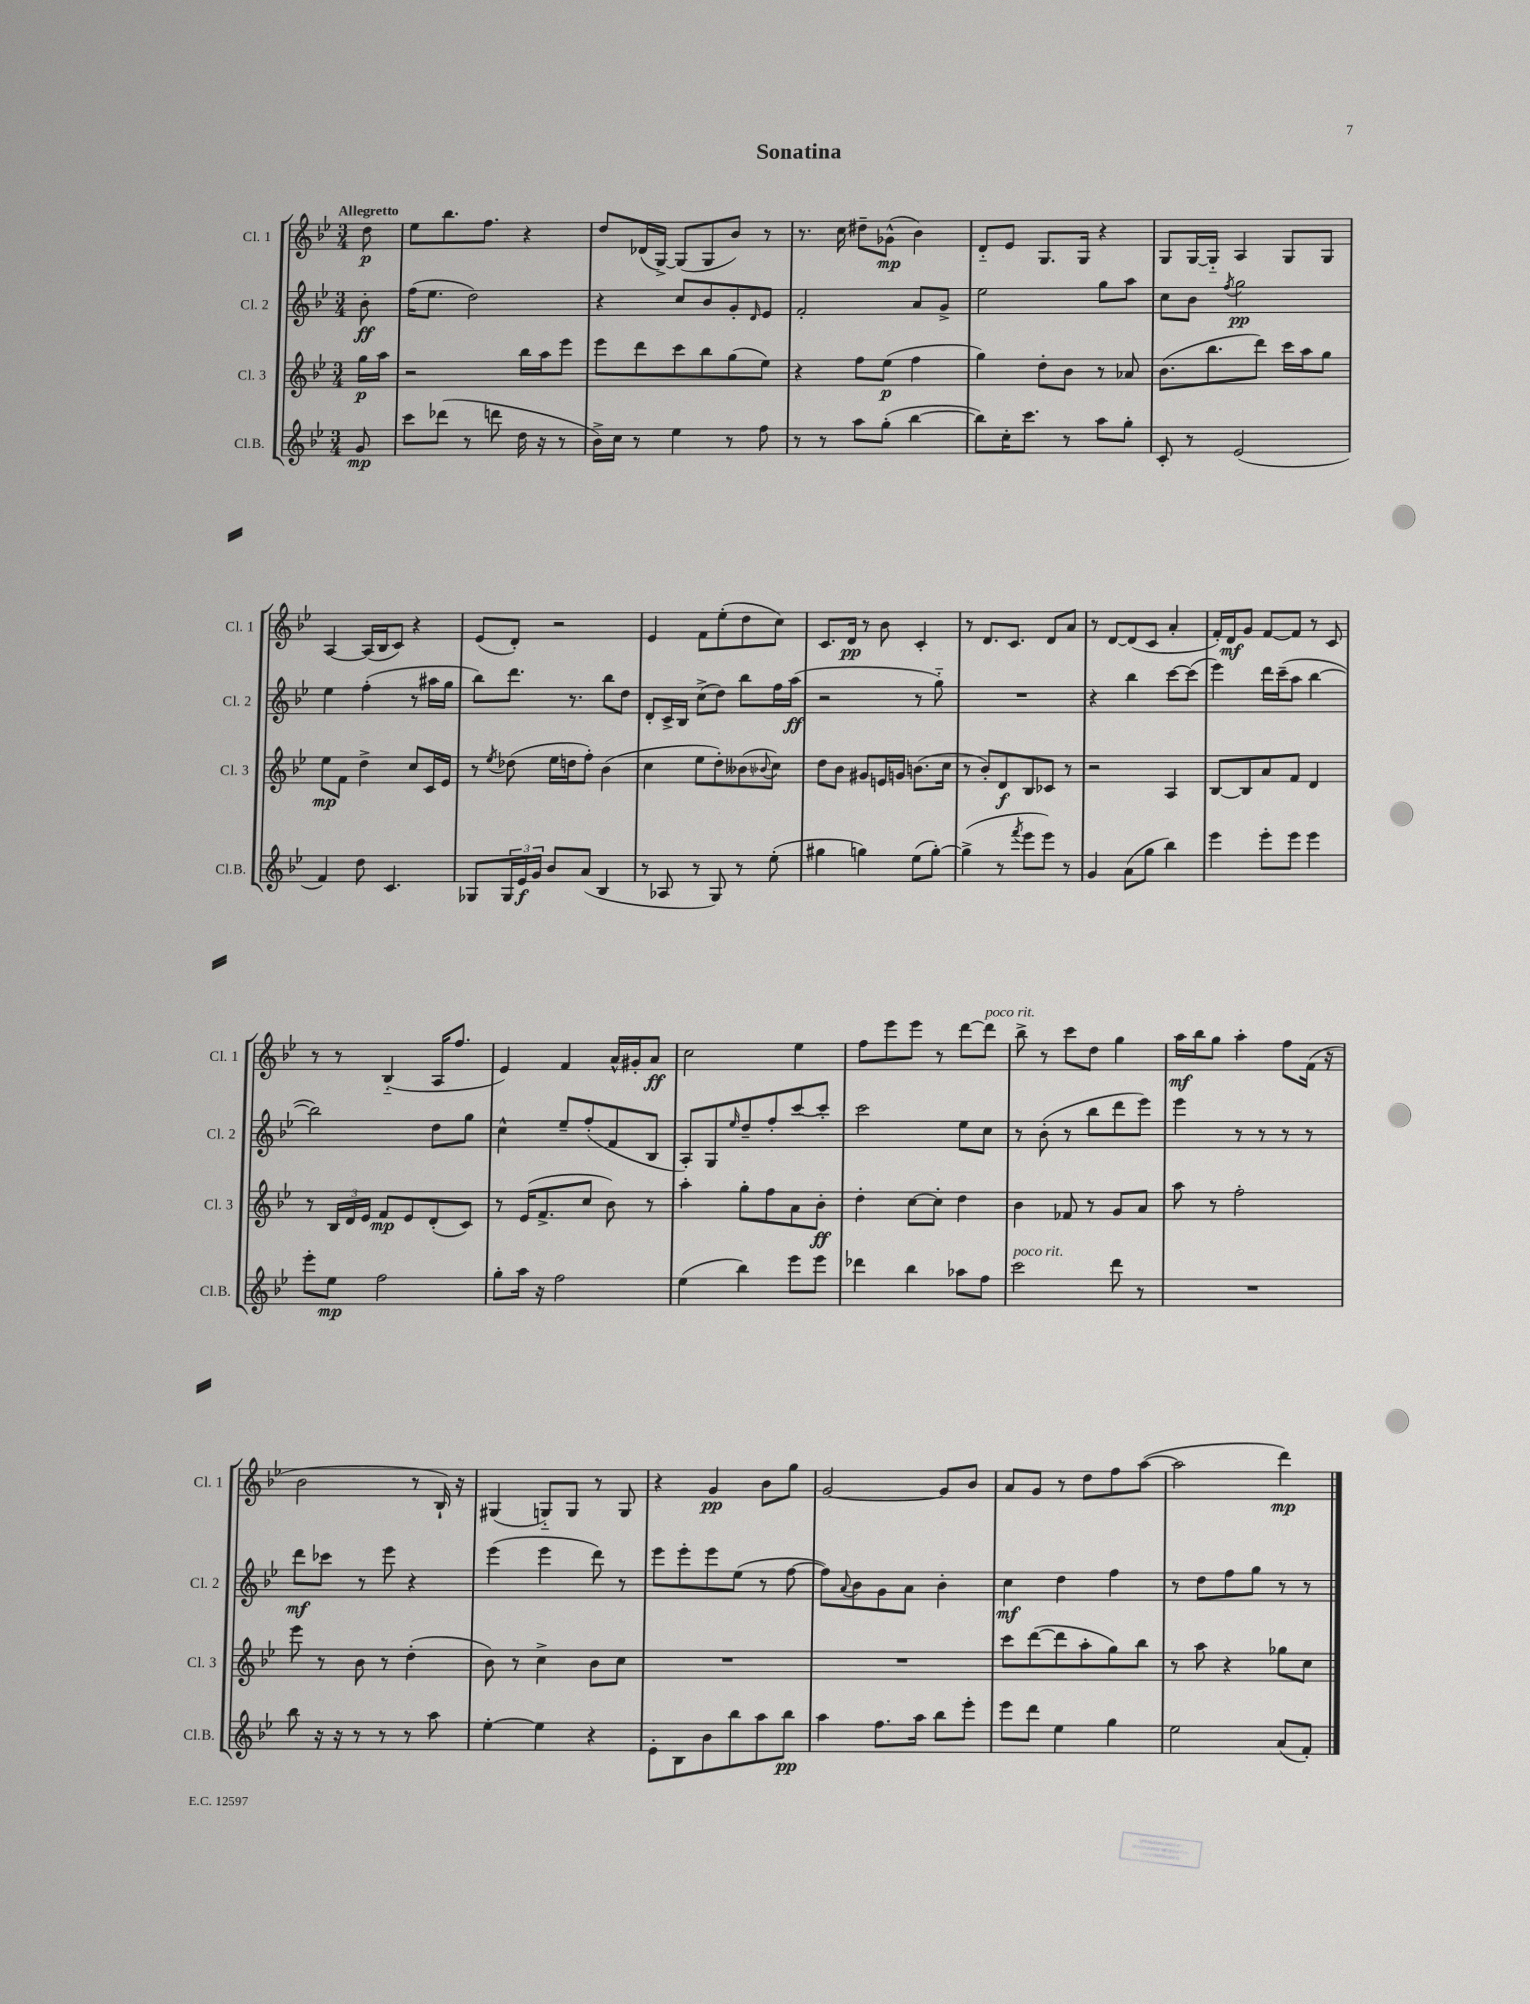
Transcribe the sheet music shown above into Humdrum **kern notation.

**kern	**dynam	**kern	**dynam	**kern	**dynam	**kern	**dynam
*part4	*part4	*part3	*part3	*part2	*part2	*part1	*part1
*staff4	*staff4	*staff3	*staff3	*staff2	*staff2	*staff1	*staff1
*I"Cl.B.	*	*I"Cl. 3	*	*I"Cl. 2	*	*I"Cl. 1	*
*I'Cl.B.	*	*I'Cl. 3	*	*I'Cl. 2	*	*I'Cl. 1	*
*clefG2	*	*clefG2	*	*clefG2	*	*clefG2	*
*k[b-e-]	*	*k[b-e-]	*	*k[b-e-]	*	*k[b-e-]	*
*M3/4	*	*M3/4	*	*M3/4	*	*M3/4	*
=	=	=	=	=	=	=	=
!	!	!	!	!	!	!LO:TX:a:B:t=Allegretto	!
8g/	mp	16gg\LL	p	8b-'\	ff	8dd\	p
.	.	16aa\JJ	.	.	.	.	.
=1	=1	=1	=1	=1	=1	=1	=1
8ccc\L	.	2r	.	(16ff\KL	.	8ee-\L	.
.	.	.	.	8.ee-\J	.	.	.
(8ddd-X\J	.	.	.	.	.	8.bb-\	.
8r	.	.	.	2dd\)	.	.	.
.	.	.	.	.	.	8.ff\J	.
8dddn\	.	.	.	.	.	.	.
16dd\	.	16bb-\LL	.	.	.	4r	.
16r	.	16aa\J	.	.	.	.	.
8r	.	8eee-\J	.	.	.	.	.
=2	=2	=2	=2	=2	=2	=2	=2
16b-^\LL)	.	8eee-\L	.	4r	.	8dd/L	.
16cc\JJ	.	.	.	.	.	.	.
8r	.	8ddd\	.	.	.	(16d-X/L	.
.	.	.	.	.	.	[16G^/JJ)	.
4ee-\	.	8ccc\	.	8cc/L	.	(8G/L]	.
.	.	8bb-\	.	8b-/	.	8G/	.
8r	.	(8gg\	.	8g'/	.	8b-/J)	.
.	.	.	.	16qqd/	.	.	.
8ff\	.	8ee-\J)	.	8e-/J	.	8r	.
=3	=3	=3	=3	=3	=3	=3	=3
8r	.	4r	.	2f'/	.	8.r	.
8r	.	.	.	.	.	.	.
.	.	.	.	.	.	16cc\	.
8aa\L	.	8ff\L	.	.	.	8dd#X~\L	.
(8gg'\J	.	(8ee-\J	p	.	.	(8g-X^^\J	mp
[4bb-\	.	4ff\	.	8a/L	.	4b-\)	.
.	.	.	.	8g^/J	.	.	.
=4	=4	=4	=4	=4	=4	=4	=4
8bb-\L])	.	4gg\)	.	2ee-\	.	8d/L	.
16cc'\K	.	.	.	.	.	8e-/J	.
8.ccc\J	.	.	.	.	.	.	.
.	.	8dd'\L	.	.	.	8.G/L	.
8r	.	8b-\J	.	.	.	.	.
.	.	.	.	.	.	16G/Jk	.
8aa\L	.	8r	.	8gg\L	.	4r	.
8gg'\J	.	8a-X/	.	8aa\J	.	.	.
=5	=5	=5	=5	=5	=5	=5	=5
8c'/	.	(8.b-\L	.	8cc\L	.	8G/L	.
8r	.	.	.	8b-\J	.	[16G/L	.
.	.	8.bb-\	.	.	.	16G/JJ]	.
.	.	.	.	8qff/	.	.	.
(2e-/	.	.	.	2gg\	pp	4A/	.
.	.	8ddd\J)	.	.	.	.	.
.	.	16ccc\LL	.	.	.	8G/L	.
.	.	16aa\J	.	.	.	.	.
.	.	8gg\J	.	.	.	8G/J	.
!!LO:LB:g=z
=6	=6	=6	=6	=6	=6	=6	=6
4f/)	.	8ee-\L	mp	4ee-\	.	[4A/	.
.	.	8f\J	.	.	.	.	.
8dd\	.	4dd^\	.	(4ff'\	.	(16A/LL]	.
.	.	.	.	.	.	16B-/J	.
4.c/	.	.	.	.	.	8c/J)	.
.	.	8cc/L	.	8r	.	4r	.
.	.	16c/L	.	16aa#X\LL	.	.	.
.	.	16e-/JJ	.	16gg\JJ	.	.	.
=7	=7	=7	=7	=7	=7	=7	=7
8G-X/L	.	8r	.	8bb-\L)	.	(8e-/L	.
.	.	8qee-/	.	.	.	.	.
24G-/L	.	(8dd-X\	.	8.ddd\J	.	8d'/J)	.
24e-/	f	.	.	.	.	.	.
24g/JJ	.	.	.	.	.	.	.
8b-/L	.	16ee-\LL	.	.	.	2r	.
.	.	16ddn\J	.	8.r	.	.	.
(8a/J	.	8ff'\J)	.	.	.	.	.
4B-/	.	(4b-\	.	8bb-\L	.	.	.
.	.	.	.	8dd\J	.	.	.
=8	=8	=8	=8	=8	=8	=8	=8
8r	.	4cc\	.	8d'/L	.	4e-/	.
8A-X/	.	.	.	16c^/L	.	.	.
.	.	.	.	16B-/JJ	.	.	.
8r	.	8ee-\L	.	(8cc^\L	.	8f\L	.
8G/)	.	8dd'\)	.	8dd\J)	.	(8ee-'\	.
8r	.	(8b--X\	.	8bb-\L	.	8dd\	.
.	.	8qqb-X/	.	.	.	.	.
(8ee-'\	.	8cc\J)	.	16ff\L	.	8cc\J)	.
.	.	.	.	(16aa\JJ	ff	.	.
=9	=9	=9	=9	=9	=9	=9	=9
4gg#X\	.	8dd\L	.	2r	.	8.c/L	.
.	.	8b-\J	.	.	.	.	.
.	.	.	.	.	.	16d/Jk	pp
4ggn\)	.	8g#X/L	.	.	.	8r	.
.	.	16en/L	.	.	.	8b-\	.
.	.	16gn/JJ	.	.	.	.	.
(8ee-\L	.	(8.bn\L	.	8r	.	4c'/	.
[8gg'\J)	.	.	.	8gg\)	.	.	.
.	.	16cc\Jk	.	.	.	.	.
=10	=10	=10	=10	=10	=10	=10	=10
(4gg^\]	.	8r	.	2.r	.	8r	.
.	.	8b-'/L)	.	.	.	8.d/L	.
8r	.	8d/	f	.	.	.	.
.	.	.	.	.	.	8.c/J	.
8qfff/	.	.	.	.	.	.	.
8eee-\L	.	8B-/	.	.	.	.	.
8eee-\J)	.	8c-X/J	.	.	.	8d/L	.
8r	.	8r	.	.	.	8a/J	.
=11	=11	=11	=11	=11	=11	=11	=11
4g/	.	2r	.	4r	.	8r	.
.	.	.	.	.	.	[8d/L	.
(8a\L	.	.	.	4bb-\	.	(8d/]	.
8gg\J	.	.	.	.	.	8c/J	.
4bb-\)	.	4A/	.	[8ccc\L	.	4a'/	.
.	.	.	.	(8ccc\J]	.	.	.
=12	=12	=12	=12	=12	=12	=12	=12
4eee-\	.	[8B-/L	.	4eee-\)	.	16f'/LL)	.
.	.	.	.	.	.	16d/J	mf
.	.	8B-/]	.	.	.	8g/J	.
8eee-'\L	.	8a/	.	16ddd\LL	.	[8f/L	.
.	.	.	.	(16ccc~\J	.	.	.
8eee-\J	.	8f/J	.	8aa\J	.	8f/J]	.
4eee-\	.	4d/	.	[4bb-\	.	8r	.
.	.	.	.	.	.	8c/	.
!!LO:LB:g=z
=13	=13	=13	=13	=13	=13	=13	=13
8eee-'\L	.	8r	.	2bb-\])	.	8r	.
8ee-\J	mp	24B-/LL	.	.	.	8r	.
.	.	24d/	.	.	.	.	.
.	.	24e-/JJ	.	.	.	.	.
2ff\	.	8f/L	mp	.	.	(4B-/	.
.	.	8e-/	.	.	.	.	.
.	.	(8d'/	.	8dd\L	.	16A/KL	.
.	.	.	.	.	.	8.ff/J	.
.	.	8c/J)	.	8gg\J	.	.	.
=14	=14	=14	=14	=14	=14	=14	=14
8gg'\L	.	8r	.	4cc^^\	.	4e-/)	.
16aa\Jk	.	(16e-/KL	.	.	.	.	.
16r	.	8.f^/	.	.	.	.	.
2ff\	.	.	.	8ee-~/L	.	4f/	.
.	.	8cc/J	.	(8ff'/	.	.	.
.	.	8b-\)	.	8f/	.	16a^^/LL	.
.	.	.	.	.	.	16g#X'/J	.
.	.	8r	.	8B-/J	.	8a/J	ff
=15	=15	=15	=15	=15	=15	=15	=15
(4ee-\	.	4aa'\	.	8A'/L)	.	2cc\	.
.	.	.	.	8G/	.	.	.
.	.	.	.	16qqee-/	.	.	.
4bb-\)	.	8gg'\L	.	8dd~/	.	.	.
.	.	8ff\	.	8ff'/	.	.	.
8eee-\L	.	8a\	.	[8ccc/	.	4ee-\	.
8eee-\J	.	8b-'\J	ff	8ccc'/J]	.	.	.
=16	=16	=16	=16	=16	=16	=16	=16
4ddd-X\	.	4dd'\	.	2ccc\	.	8ff\L	.
.	.	.	.	.	.	8eee-\	.
4bb-\	.	[8cc\L	.	.	.	8eee-\J	.
.	.	8cc'\J]	.	.	.	8r	.
8aa-X\L	.	4dd\	.	8ee-\L	.	[8ddd\L	.
!	!	!	!	!	!	!LO:TX:a:i:t=poco rit.	!
8ff\J	.	.	.	8cc\J	.	8ddd\J]	.
=17	=17	=17	=17	=17	=17	=17	=17
!LO:TX:a:i:t=poco rit.	!	!	!	!	!	!	!
2ccc\	.	4b-\	.	8r	.	8bb-^\	.
.	.	.	.	(8b-'\	.	8r	.
.	.	8f-X/	.	8r	.	8ccc\L	.
.	.	8r	.	8bb-\L	.	8dd\J	.
8ddd\	.	8g/L	.	8ddd\	.	4gg\	.
8r	.	8a/J	.	8eee-\J)	.	.	.
=18	=18	=18	=18	=18	=18	=18	=18
2.r	.	8aa\	.	4eee-\	.	16aa\LL	mf
.	.	.	.	.	.	16bb-\J	.
.	.	8r	.	.	.	8gg\J	.
.	.	2ff'\	.	8r	.	4aa'\	.
.	.	.	.	8r	.	.	.
.	.	.	.	8r	.	8ff\L	.
.	.	.	.	8r	.	(16f\Jk	.
.	.	.	.	.	.	16r	.
!!LO:LB:g=z
=19	=19	=19	=19	=19	=19	=19	=19
8bb-\	.	8eee-\	.	8ddd\L	mf	2b-\	.
16r	.	8r	.	8ccc-X\J	.	.	.
16r	.	.	.	.	.	.	.
8r	.	8b-\	.	8r	.	.	.
8r	.	8r	.	8eee-\	.	.	.
8r	.	(4dd'\	.	4r	.	8r	.
8aa\	.	.	.	.	.	16B-`/)	.
.	.	.	.	.	.	16r	.
=20	=20	=20	=20	=20	=20	=20	=20
[4ee-'\	.	8b-\)	.	(4eee-\	.	(4G#X/	.
.	.	8r	.	.	.	.	.
4ee-\]	.	4cc^\	.	4eee-\	.	8Gn/L)	.
.	.	.	.	.	.	8G/J	.
4r	.	8b-\L	.	8ddd\)	.	8r	.
.	.	8cc\J	.	8r	.	8G/	.
=21	=21	=21	=21	=21	=21	=21	=21
8e-'\L	.	2.r	.	8eee-\L	.	4r	.
8B-\	.	.	.	8eee-'\	.	.	.
8b-\	.	.	.	8eee-\	.	4g/	pp
8bb-\	.	.	.	(8ee-\J	.	.	.
8aa\	.	.	.	8r	.	8b-\L	.
8bb-\J	pp	.	.	[8ff\	.	8gg\J	.
=22	=22	=22	=22	=22	=22	=22	=22
4aa\	.	2.r	.	8ff\L])	.	[2g/	.
.	.	.	.	8qqa/	.	.	.
.	.	.	.	8b-\	.	.	.
8.ff\L	.	.	.	8g\	.	.	.
.	.	.	.	8a\J	.	.	.
16aa\Jk	.	.	.	.	.	.	.
8bb-\L	.	.	.	4b-'\	.	8g/L]	.
8eee-'\J	.	.	.	.	.	8b-/J	.
=23	=23	=23	=23	=23	=23	=23	=23
8eee-\L	.	8ccc\L	.	4cc\	mf	8a/L	.
8ddd\J	.	([8ddd\	.	.	.	8g/J	.
4ee-\	.	8ddd\]	.	4dd\	.	8r	.
.	.	8aa'\	.	.	.	8dd\L	.
4gg\	.	8gg\)	.	4ff\	.	8ff\	.
.	.	8bb-\J	.	.	.	([8aa\J	.
=24	=24	=24	=24	=24	=24	=24	=24
2ee-\	.	8r	.	8r	.	2aa\]	.
.	.	8aa\	.	8dd\L	.	.	.
.	.	4r	.	8ff\	.	.	.
.	.	.	.	8gg\J	.	.	.
(8a/L	.	8gg-X\L	.	8r	.	4ddd\)	mp
8f'/J)	.	8cc\J	.	8r	.	.	.
==	==	==	==	==	==	==	==
*-	*-	*-	*-	*-	*-	*-	*-
